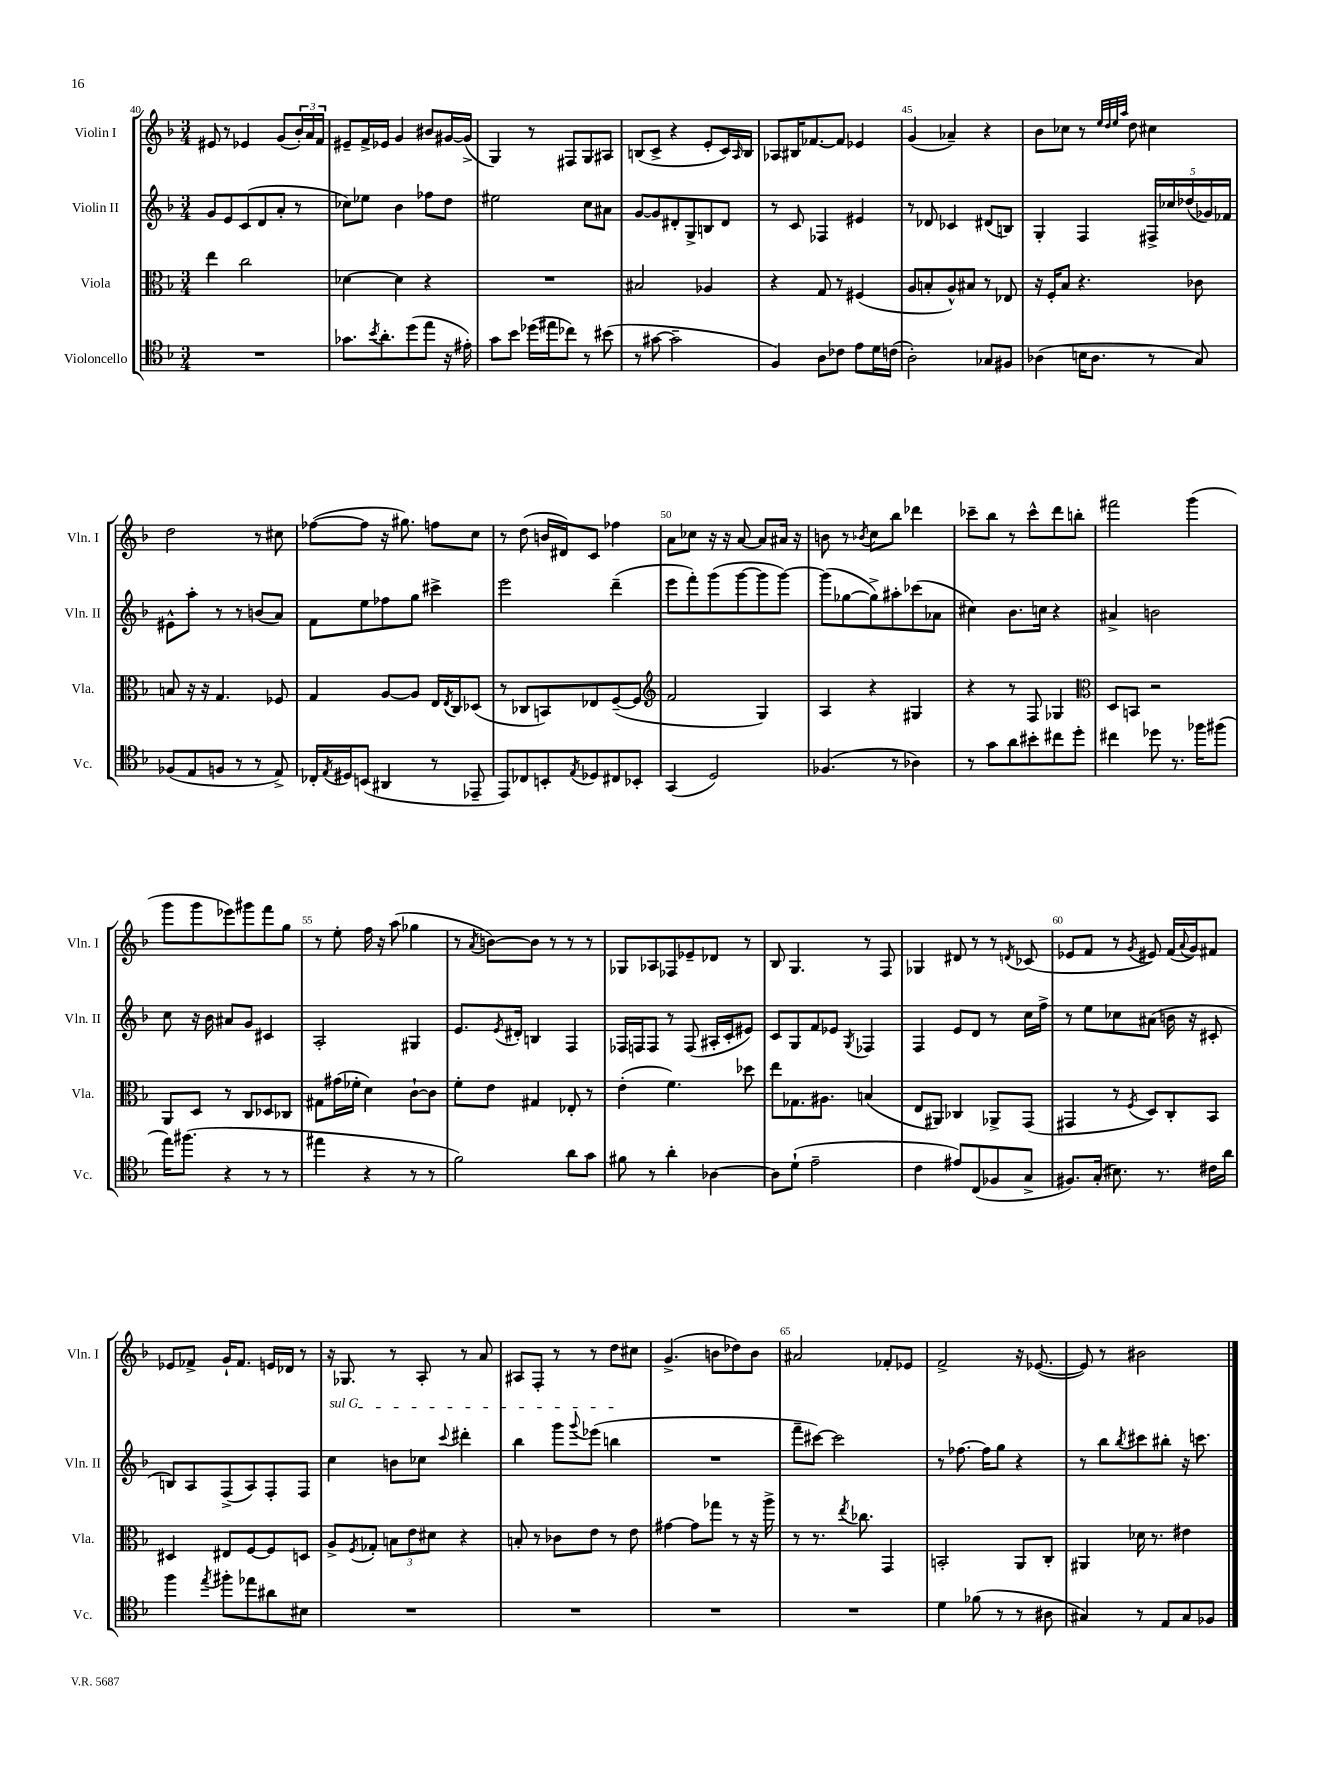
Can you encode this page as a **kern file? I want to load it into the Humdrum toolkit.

**kern	**kern	**kern	**kern
*part4	*part3	*part2	*part1
*staff4	*staff3	*staff2	*staff1
*I"Violoncello	*I"Viola	*I"Violin II	*I"Violin I
*I'Vc.	*I'Vla.	*I'Vln. II	*I'Vln. I
*clefC4	*clefC3	*clefG2	*clefG2
*k[b-]	*k[b-]	*k[b-]	*k[b-]
*M3/4	*M3/4	*M3/4	*M3/4
=40	=40	=40	=40
2.r	4ee\	8g/L	8e#X/
.	.	8e/	8r
.	2cc\	(8c/	4e-X/
.	.	8d/	.
.	.	8a'/J	(8g/L
.	.	8r	24b-'/L)
.	.	.	24a/
.	.	.	24f/JJ
=41	=41	=41	=41
8.g-X\L	[4d-X\	8cc-X\L)	8e#X~/L
.	.	8ee-X\J	16f^/L
8qb-/	.	.	.
8.a'\	.	.	16e-X/JJ
.	4d-\]	4b-\	4g/
(8dd\	.	.	.
8ee\J	4r	8ff-X\L	8b#X/L
16r	.	8dd\J	[16g#X/L
16e#X'\)	.	.	(16g#^/JJ]
=42	=42	=42	=42
8g\L	2.r	2ee#X\	4G/)
8b-\J	.	.	.
(16dd-X\LL	.	.	8r
16ee#X\J	.	.	.
8cc-X\J)	.	.	8F#X/L
8r	.	8cc\L	8G/
(8b#X\	.	8a#X\J	8A#X/J
=43	=43	=43	=43
8r	2B#X/	[8g/L	(8Bn/L
[8g#X\	.	8g/]	8c^/J
2g#~\]	.	8d#X'/	4r
.	.	8G^/	.
.	4A-X/	8Bn/	8e'/L
.	.	8d#/J	16c/L)
.	.	.	16qqA/
.	.	.	16B/JJ
=44	=44	=44	=44
4F/)	4r	8r	8A-X/L
.	.	8c/	16B#X/K
.	.	.	[8.f-X/
8A\L	8G/	4F-X/	.
8c-X\J	8r	.	8f-/J]
8e\L	(4F#X/	4e#X/	4e-X/
16d\L	.	.	.
(16cn\JJ	.	.	.
=45	=45	=45	=45
2A'\)	8A/L	8r	(4g/
.	8Bn'/	8d-X/	.
.	8A^^/)	4c-X/	4a-X~/)
.	8B#X/J	.	.
8G-X/L	8r	(8d#X/L	4r
8F#X/J	8E-X/	8Bn/J)	.
=46	=46	=46	=46
(4A-X\	16r	4G'/	8b-\L
.	16F'/KL	.	.
.	8B-/J	.	8cc-X\J
16Bn\KL	4.r	4F/	8r
8.A-\J	.	.	.
.	.	.	32qqee/LLL
.	.	.	32qqdd/
.	.	.	32qqee/
.	.	.	32qqaa/JJJ
.	.	.	8dd\
8r	.	20F#X^/LL	4cc#X\
.	.	20cc-X/	.
.	.	(20dd-X/	.
8G/)	8c-X\	.	.
.	.	20g-X/)	.
.	.	20f-X/JJ	.
!!LO:LB:g=z
=47	=47	=47	=47
(8F-X/L	8Bn/	8e#X^^\L	2dd\
8E/	16r	8aa'\J	.
.	16r	.	.
8Fn/J	4.G/	8r	.
8r	.	8r	.
8r	.	(8bn/L	8r
8E^/)	8F-X/	8a/J)	8cc#X\
=48	=48	=48	=48
16C-X'/LL	4G/	8f\L	([8ff-X\L
8qE/	.	.	.
16D#X/J	.	.	.
(8BBn/J	.	8ee\	8ff-\J]
4AA#X/	[8A/L	8ff-X\	16r
.	.	.	8.gg#X\)
.	8A/J]	8gg\J	.
8r	16E/LL	4ccc#X^\	8ffn\L
.	8qE/	.	.
.	16C/J	.	.
8EE-X~/	(8D-X/J	.	8cc\J
=49	=49	=49	=49
8EE/L)	8r	2eee\	8r
8C-X/	8C-X/L	.	(8dd\
8BBn'/	8BBn/)	.	16bn/LL
.	.	.	16d#X/J)
8qE/	.	.	.
8D-X/	8E-X/	.	8c/J
8C#X/	([8F~/	(4ddd~\	4ff-X\
8BB-X'/J	8F/J]	.	.
=50	=50	=50	=50
*	*clefG2	*	*
(4GG/	2f/	8eee\L	8a\L
.	.	8fff'\)	8cc-X\J
2D/)	.	(8ggg\	16r
.	.	.	16r
.	.	[8ggg\	[8a/
.	4G/)	8ggg\]	8a/L]
.	.	[8ggg\J)	16a#X/Jk
.	.	.	16r
=51	=51	=51	=51
(4.F-X/	4A/	(8ggg\L]	8bn\
.	.	[8gg-X\	8r
.	.	.	8qb-X/
.	4r	8gg-^\])	8cc\L
8r	.	8aa#X'\	8bb-\J
4A-X\)	4G#X/	(8ccc-X\	4ddd-X\
.	.	8a-X\J	.
=52	=52	=52	=52
8r	4r	4cc#X\)	8ccc-X~\L
8g\L	.	.	8bb-\J
8a\	8r	8.b-\L	8r
8b#X'\	8F/	.	8ccc-^^\L
.	.	16ccn\Jk	.
8cc#X\	4G-X/	4r	8ddd\
8dd'\J	.	.	8bbn'\J
=53	=53	=53	=53
*	*clefC3	*	*
4cc#X\	8D/L	4a#X^/	2fff#X\
.	8BBn/J	.	.
8dd-X\	2r	2bn\	.
8.r	.	.	.
.	.	.	(4ggg\
16ff-X\KL	.	.	.
(8ff#X\J	.	.	.
!!LO:LB:g=z
=54	=54	=54	=54
16ee\KL)	8AA/L	8cc\	8ggg\L
(8.ff#X\J	.	.	.
.	8D/J	16r	8ggg\
.	.	16b-\	.
4r	8r	8a#X/L	8eee-X\)
.	8C/L	8g/J	8ggg#X\
8r	8D-X/	4c#X/	8fff\
8r	8C-X/J	.	8gg\J
=55	=55	=55	=55
4ee#X\	8G#X\L	2A'/	8r
.	(16g#X\L	.	8ee'\
.	16f-X'\JJ	.	.
4r	4d\)	.	16ff\
.	.	.	16r
.	.	.	(8aa\
8r	[8c`\L	4G#X/	4gg-X\
8r	8c\J]	.	.
=56	=56	=56	=56
2f\)	8f'\L	8.e/L	8r
.	.	.	8qa/
.	8e\J	.	[8bn\L)
.	.	8qe/	.
.	.	16d#X'/Jk	.
.	4G#X/	4Bn/	8b\J]
.	.	.	8r
8a\L	8E-X'/	4F/	8r
8g\J	8r	.	8r
=57	=57	=57	=57
8f#X\	(4e'\	16F-X/LL	8G-X/L
.	.	16Fn/J	.
8r	.	8F/J	8A-X/
4a'\	4.f\)	8r	8F-X/
.	.	(8F/	8e-X~/
[4A-X\	.	16A#X'/LL	8d-X/J
.	.	16c'/J	.
.	8dd-X\	8e#X/J)	8r
=58	=58	=58	=58
8A-\L]	8ee\L	8c/L	8B-/
(8d`\J	8.G-X\	8G/	4.G/
2e~\	.	8f/	.
.	8.A#X\J	.	.
.	.	8e-X/J	.
.	.	8qG/	.
.	(4Bn/	4F-X/	8r
.	.	.	8F/
=59	=59	=59	=59
4c\	8E/L	4F/	4G-X/
.	8AA#X/J)	.	.
8e#X/L)	4C-X/	8e/L	8d#X/
(8C/	.	8d/J	8r
8F-X/	8AA-X^/L	8r	8r
.	.	.	8qdn/
8G^/J	(8GG/J	16cc\LL	(8c-X/
.	.	16ff^\JJ	.
=60	=60	=60	=60
8.F#X/L)	4GG#X/	8r	8e-X/L
.	.	8ee\L	8f/J
(16G'/Jk	.	.	.
8.B#X\)	8r	8cc-X\	8r
.	8qF/	.	8qg/
.	8D/L)	(8a#X\J	8e#X/)
8.r	.	.	.
.	8C'/	16bn\	(16f/LL
.	.	.	8qqa/
.	.	16r	16g/J)
16c#X\LL	8BB-/J	8c#X'/	8f#X/J
16a\JJ	.	.	.
!!LO:LB:g=z
=61	=61	=61	=61
4ff\	4D#X/	8Bn/L)	8e-X/L
.	.	8A/	8f-X^/J
8qee/	.	.	.
8ff#X'\L	8E#X/L	(8F^/	16g`/KL
.	.	.	8.f-/J
8ee-X\	[8F/	8A/)	.
8a#X\	8F/]	8F'/	16en/LL
.	.	.	16d-X/JJ
8B#X\J	8Dn/J	8F/J	8r
=62	=62	=62	=62
!	!	!LO:TX:a:i:t=sul G	!
2.r	8A^/L	4cc\	16r
.	.	.	8.G-X/
.	8qF/	.	.
.	8G-X'/J	.	.
.	12Bn\L	8bn\L	8r
.	12e\	.	.
.	.	8cc-X\J	8A'/
.	12d#X\J	.	.
.	.	8qqccc/	.
.	4r	4ddd#X'\	8r
.	.	.	8a/
=63	=63	=63	=63
2.r	8Bn'/	4bb-\	8A#X/L
.	8r	.	8F'/J
.	8c-X\L	8ggg\L	8r
.	.	8qqggg/	.
.	8e\J	(8eee-X\J	8r
.	8r	4bbn\	8dd\L
.	8e\	.	8cc#X\J
=64	=64	=64	=64
2.r	[4g#X\	2.r	(4.g^/
.	8g#\L]	.	.
.	8gg-X\J	.	8bn\L
.	8r	.	8dd-X\)
.	16r	.	8b\J
.	16aa^\	.	.
=65	=65	=65	=65
2.r	8r	8fff~\L	2a#X/
.	8.r	[8ccc#X\J)	.
.	.	2ccc#\]	.
.	8qee/	.	.
.	8.cc-X\	.	.
.	4GG/	.	8f-X'/L
.	.	.	8e-X/J
=66	=66	=66	=66
4d\	2BBn'/	8r	2f^/
.	.	[8.ff-X\	.
(8f-X\	.	.	.
.	.	16ff-\KL]	.
8r	.	8gg\J	.
8r	8AA/L	4r	16r
.	.	.	([8.e-X/
8A#X\	8C'/J	.	.
=67	=67	=67	=67
4G#X/)	4AA#X/	8r	8e-/])
.	.	8bb-\L	8r
.	.	8qbb-/	.
8r	16d-X\	8ccc#X\	2b#X\
.	8.r	.	.
8E/L	.	8bb#X'\J	.
8G#/	4e#X\	16r	.
.	.	8.cccn\	.
8F-X/J	.	.	.
==	==	==	==
*-	*-	*-	*-
